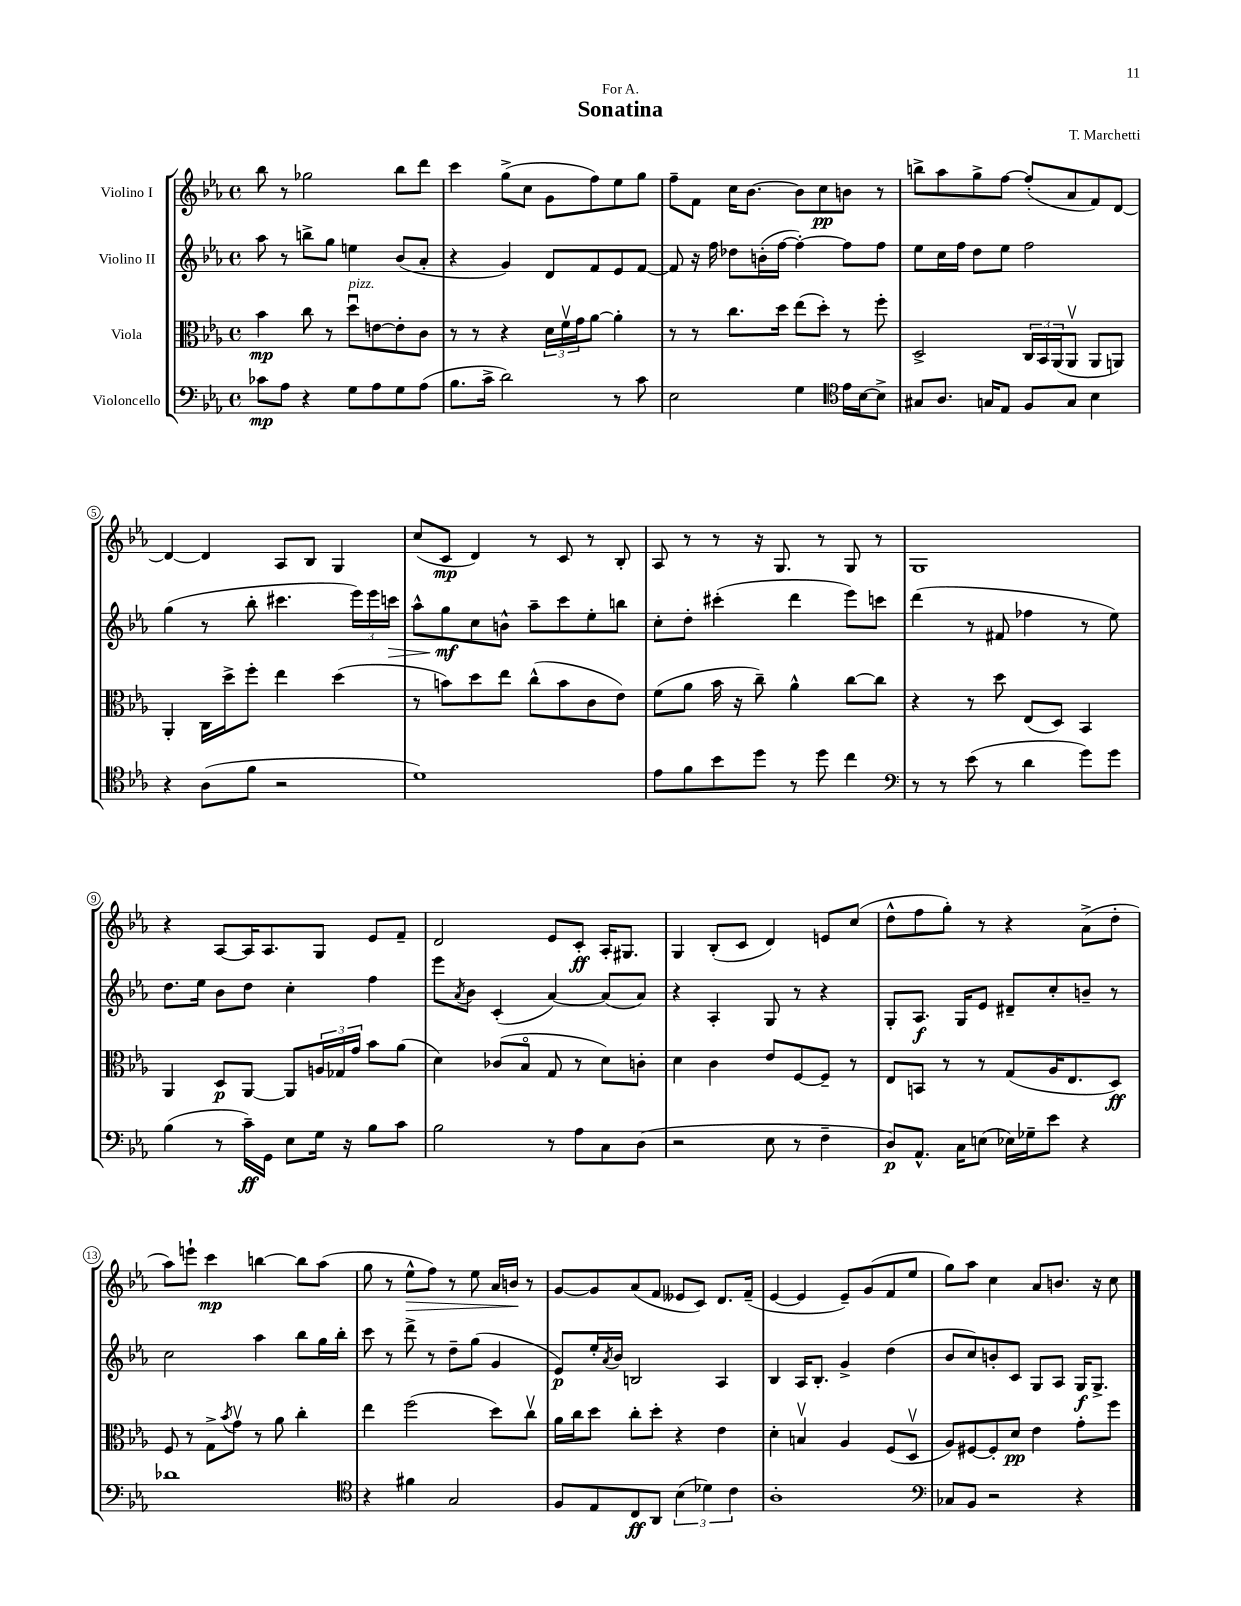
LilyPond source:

\header { title = "Sonatina" composer = "T. Marchetti" dedication = "For A." }
<<
\new StaffGroup <<
\new Staff = "s0" \with { instrumentName = "Violino I" } {
    \clef treble \key ees \major \defaultTimeSignature \time 4/4
    bes''8 r8 ges''2 bes''8 d'''8 |
    c'''4 g''8->( c''8 g'8 f''8) ees''8 g''8 |
    f''8-- f'8 c''16 bes'8.~ bes'8 c''8\pp b'8 r8 |
    b''8-> aes''8 g''8-> f''8~ f''8-.( aes'8 f'8) d'8~ |
    d'4~ d'4 aes8 bes8 g4 |
    c''8( c'8\mp d'4) r8 c'8 r8 bes8-. |
    aes8 r8 r8 r16 g8. r8 g8 r8 |
    g1 |
    r4 aes8~ aes16 aes8. g8 ees'8 f'8-- |
    d'2 ees'8 c'8-.\ff aes16-. gis8. |
    g4 bes8-.( c'8 d'4) e'8 c''8( |
    d''8-^ f''8 g''8-.) r8 r4 aes'8->( d''8-. |
    aes''8) e'''8-! c'''4\mp b''4~ b''8 aes''8( |
    g''8 r8 ees''8-^\> f''8) r8 ees''8 aes'16 b'16\! r8 |
    g'8~ g'8 aes'8( f'8 eeses'8 c'8) d'8. f'16--( |
    ees'4~ ees'4 ees'8--) g'8( f'8 ees''8 |
    g''8) aes''8 c''4 aes'8 b'8. r16 c''8 \bar "|." |
}
\new Staff = "s1" \with { instrumentName = "Violino II" } {
    \clef treble \key ees \major \defaultTimeSignature \time 4/4
    aes''8 r8 b''8-> g''8 e''4 bes'8( aes'8-. |
    r4 g'4) d'8 f'8 ees'8 f'8~ |
    f'8 r16 f''16 des''8 b'16-.( f''16~ f''4~-.) f''8 f''8 |
    ees''8 c''16 f''16 d''8 ees''8 f''2 |
    g''4( r8 bes''8-. cis'''4. \tuplet 3/2 { ees'''16) ees'''16 c'''16\> } |
    aes''8-^ g''8\mf\! c''8 b'8-^ aes''8-- c'''8 ees''8-. b''8 |
    c''8-. d''8-. cis'''4-.( d'''4 ees'''8) c'''8 |
    d'''4( r8 fis'8 fes''4 r8 ees''8) |
    d''8. ees''16 bes'8 d''8 c''4-. f''4 |
    ees'''8 \acciaccatura { aes'8 } bes'8 c'4-.( aes'4~) aes'8( aes'8) |
    r4 aes4-. g8 r8 r4 |
    g8-. aes8.\f g16 ees'8 dis'8-- c''8-. b'8-- r8 |
    c''2 aes''4 bes''8 g''16 bes''16-. |
    c'''8 r8 d'''8-> r8 d''8-- g''8( g'4 |
    ees'8\p) ees''16-. \acciaccatura { aes'8 } bes'16 b2 aes4 |
    bes4 aes16 bes8.-. g'4-> d''4( |
    bes'8 c''8) b'8-. c'8 g8 aes8 g16\f g8.-> \bar "|." |
}
\new Staff = "s2" \with { instrumentName = "Viola" } {
    \clef alto \key ees \major \defaultTimeSignature \time 4/4
    bes'4\mp c''8 r8 d''8\downbow^\markup { \italic "pizz." } e'8~ e'8-. c'8 |
    r8 r8 r4 \tuplet 3/2 { d'16 f'16\upbow g'16 } aes'8~ aes'4-. |
    r8 r8 c''8. d''16 ees''8( d''8-.) r8 f''8-. |
    d2-> \tuplet 3/2 { c16 bes,16 aes,16( } aes,8\upbow aes,8 a,8) |
    aes,4-. c16 d''16-> f''8-. ees''4 d''4( |
    r8 b'8) d''8 ees''8 c''8-^( b'8 c'8 ees'8) |
    f'8( aes'8 bes'16 r16 c''8--) aes'4-^ c''8~ c''8 |
    r4 r8 d''8 ees8( d8) bes,4 |
    aes,4 d8\p aes,8~ aes,8 \tuplet 3/2 { a16 ges16 g'16 } bes'8 aes'8( |
    d'4) ces'8( bes8\flageolet g8 r8 d'8) c'8-. |
    d'4 c'4 ees'8 f8~ f8-- r8 |
    ees8 b,8 r8 r8 g8( aes16 ees8. d8\ff) |
    f8 r8 g8-> \acciaccatura { bes'8 } g'8\upbow r8 aes'8 c''4-. |
    ees''4 f''2( d''8) c''8\upbow |
    aes'16 c''16 d''8 c''8-. d''8-. r4 ees'4 |
    d'4-. b4\upbow aes4 f8( d8\upbow |
    aes8) fis8~ fis8-. d'8\pp ees'4 g'8-. f''8 \bar "|." |
}
\new Staff = "s3" \with { instrumentName = "Violoncello" } {
    \clef bass \key ees \major \defaultTimeSignature \time 4/4
    ces'8\mp aes8 r4 g8 aes8 g8 aes8( |
    bes8. c'16-> d'2) r8 c'8 |
    ees2 g4 \clef tenor ees'16 bes16~ bes8-> |
    gis8 aes8. g16 ees8 f8 g8 bes4 |
    r4 aes8( f'8 r2 |
    d'1) |
    ees'8 f'8 bes'8 d''8 r8 d''8 c''4 |
    \clef bass r8 r8 ees'8( r8 d'4 g'8) g'8 |
    bes4( r8 c'16--\ff) g,16 ees8 g16 r16 bes8 c'8 |
    bes2 r8 aes8 c8 d8( |
    r2 ees8 r8 f4-- |
    d8\p) aes,8.-^ c16 e8( ees16) ges16-- ees'8 r4 |
    des'1 |
    \clef tenor r4 fis'4 g2 |
    f8 ees8 c8\ff aes,8 \tuplet 3/2 { bes4( des'4) c'4 } |
    aes1-. |
    \clef bass ces8 bes,8 r2 r4 \bar "|." |
}
>>
>>
\layout { \context { \Score \override BarNumber.stencil = #(make-stencil-circler 0.1 0.3 ly:text-interface::print) } }
